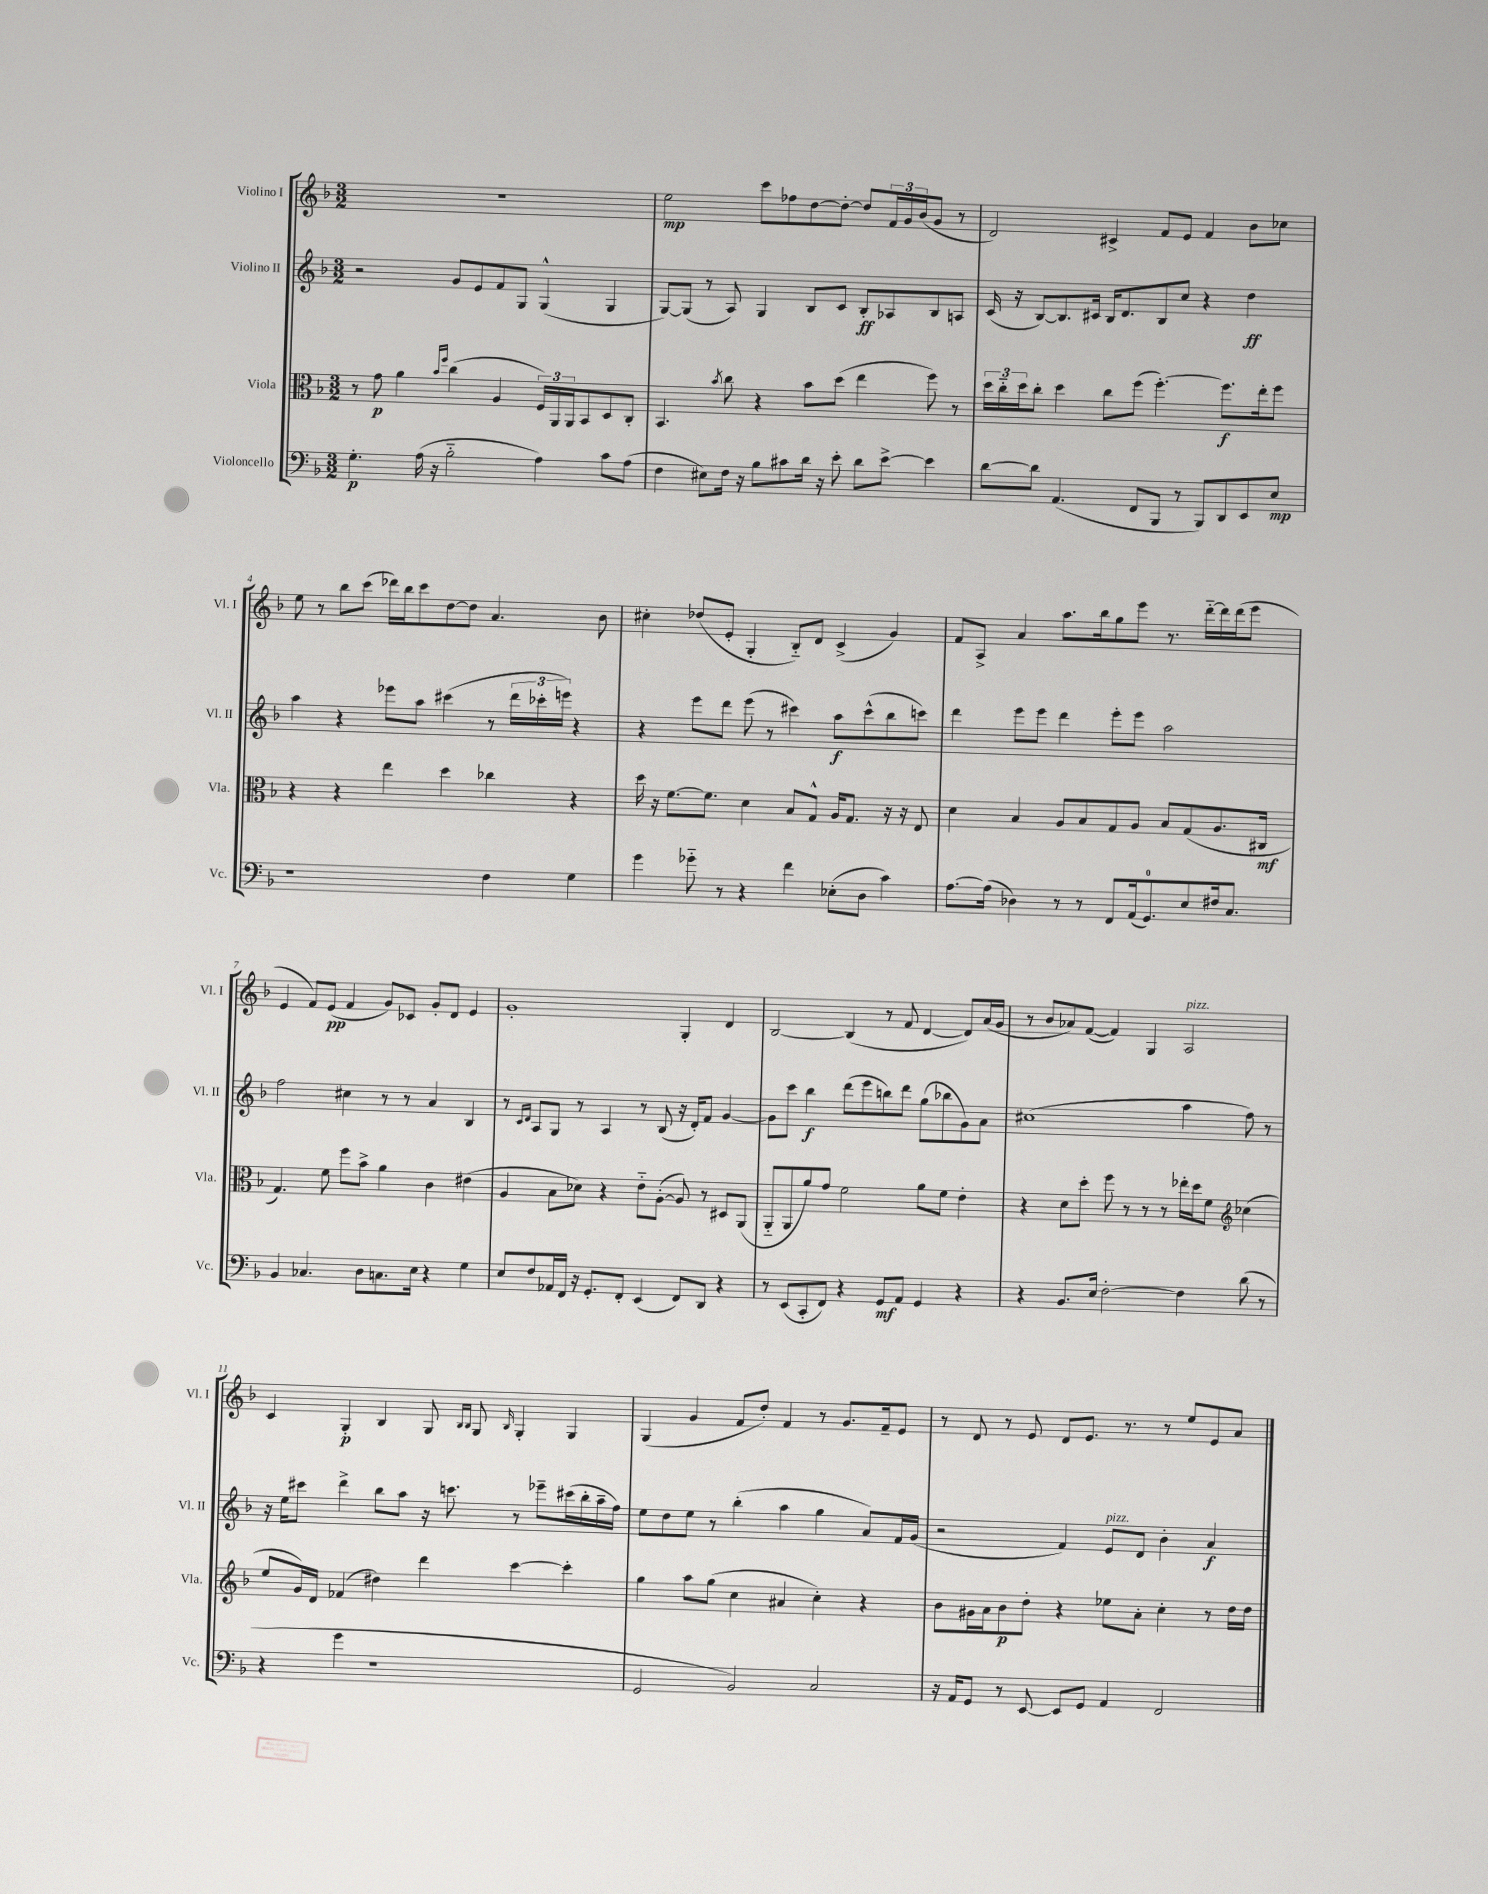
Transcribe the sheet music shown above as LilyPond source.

<<
\new StaffGroup <<
\new Staff = "s0" \with { instrumentName = "Violino I" shortInstrumentName = "Vl. I" } {
    \clef treble \key f \major \numericTimeSignature \time 3/2
    R1. |
    e''2\mp c'''8 fes''8 d''8~ d''8~-. d''8 \tuplet 3/2 { f'16 g'16 bes'16( } g'8 r8 |
    d'2) cis'4-> f'8 e'8 f'4 bes'8 ces''8 |
    e''8 r8 bes''8 c'''8( des'''16) bes''16 c'''8 d''8~ d''8 a'4. bes'8 |
    cis''4-. des''8( e'8-. g4-. bes8-_) d'8 c'4->( g'4) |
    f'8 a8-> a'4 a''8. bes''16 g''8 e'''8 r8. d'''16~-_ d'''16 d'''16( e'''8 |
    e'4 f'8) e'8\pp( f'4 g'8) ces'8 g'8-. d'8 e'4 |
    g'1-. g4-. d'4 |
    bes2~ bes4( r8 f'8 d'4~ d'8) a'16( g'16 |
    r8 bes'8 aes'8) f'8~( f'4) g4 a2^\markup { \italic "pizz." } |
    c'4 g4-.\p bes4 g8 \grace { bes16 bes16 } g8 \grace { bes16 } g4-. g4 |
    g4( g'4 f'8 d''8-.) f'4 r8 g'8. f'16-- e'8 |
    r8 d'8 r8 e'8 d'8 e'8. r8. r8 e''8 e'8 a'8 \bar "|." |
}
\new Staff = "s1" \with { instrumentName = "Violino II" shortInstrumentName = "Vl. II" } {
    \clef treble \key f \major \numericTimeSignature \time 3/2
    r2 g'8 e'8 f'8 g8 g4-^( g4 |
    g8~) g8( r8 a8) g4 bes8 c'8 bes8-.\ff aes8 bes8 a8 |
    c'16( r16 bes8~) bes8. cis'16 bes16 d'8. bes8 c''8 r4 d''4\ff |
    a''4 r4 ees'''8 a''8 cis'''4( r8 \tuplet 3/2 { d'''16 ces'''16-. e'''16) } r4 |
    r4 e'''8 d'''8 e'''8( r8 cis'''4) a''8\f cis'''8-^( bes''8 c'''8) |
    d'''4 e'''8 e'''8 d'''4 e'''8-. e'''8 a''2 |
    f''2 cis''4 r8 r8 a'4 bes4 |
    r8 \grace { c'16 d'16 } a8 g8 r8 a4 r8 bes8( r16 d'16-.) f'8 g'4~ |
    g'8 c'''8 bes''4\f d'''8( e'''8 b''8) d'''8 g''8( bes''8 g'8) a'8 |
    cis''1( a''4 f''8) r8 |
    r16 e''16 cis'''8 d'''4-> bes''8 a''8 r16 c'''8. r8 ees'''8-- cis'''16( bes''16-. a''16-- f''16) |
    e''8 d''8 e''8 r8 bes''4-.( a''4 g''4 a'8) f'16 g'16( |
    r2 f'4) e'8^\markup { \italic "pizz." } d'8 bes'4-. a'4\f \bar "|." |
}
\new Staff = "s2" \with { instrumentName = "Viola" shortInstrumentName = "Vla." } {
    \clef alto \key f \major \numericTimeSignature \time 3/2
    r8 g'8\p a'4 \grace { bes'16 f''16 } c''4( a4 \tuplet 3/2 { f16) a,16 a,16 } bes,8 d8 c8-. |
    bes,4. \acciaccatura { bes'8 } c''8 r4 bes'8 d''8( e''4 f''8) r8 |
    \tuplet 3/2 { d''16 c''16-_ d''16 } c''8-. d''4 c''8 f''8( f''4.~-.) f''8.\f e''16-. f''8 |
    r4 r4 e''4 d''4 ces''4 r4 |
    d''16 r16 f'8.~ f'8. d'4 bes8 g8-^ a16 g8. r16 r16 e8 |
    d'4 bes4 a8 bes8 g8 a8 bes8 g8( a8. cis16\mf |
    g4.) f'8 f''8 bes'8-> a'4 c'4 eis'4( |
    a4 bes8 des'8) r4 e'8-_ a8~-.( a8) r8 dis8 a,8( |
    a,8-_ a,8 a'8) g'8 f'2 a'8 f'8 e'4-. |
    r4 d'8 d''8-. f''8 r8 r8 r8 ees''16-. d''16 f'8 \clef treble ces''4( |
    e''8 g'16) d'16 fes'4( dis''4) d'''4 c'''4~ c'''4-. |
    g''4 a''8 g''8( c''4 ais'4 c''4-.) r4 |
    bes'8 gis'16 a'16 bes'8\p d''8-. r4 ees''8 a'8-. c''4-. r8 d''16 d''16 \bar "|." |
}
\new Staff = "s3" \with { instrumentName = "Violoncello" shortInstrumentName = "Vc." } {
    \clef bass \key f \major \numericTimeSignature \time 3/2
    g4.-.\p a16( r16 bes2-_ a4) c'8 a8( |
    f4 eis8) f16 r16 bes8 cis'8 d'16 r16 e'8-. d'8 e'8~-> e'4 |
    d'8~ d'8 a,4.( f,8 bes,,8 r8 bes,,8) d,8 e,8 e8\mp |
    r1 f4 g4 |
    g'4 ges'8-_ r8 r4 f'4 ees8-.( d8 c'4) |
    a8.~ a16( des4) r8 r8 f,8 a,16( g,8.-0) e8 fis16 c8. |
    bes,4 ces4. d8 c8. e16 r4 g4 |
    e8 f8 aes,16 f,16 r16 g,8.-. f,8-. e,4( f,8) d,8 r4 |
    r8 e,8( c,8-. f,8) r4 g,8\mf a,8 g,4 r4 |
    r4 bes,8. e16 f2~-. f4 d'8( r8 |
    r4 g'4 r1 |
    g,2 bes,2) c2 |
    r16 a,16 g,8 r8 e,8~ e,8 g,8 a,4 f,2 \bar "|." |
}
>>
>>
